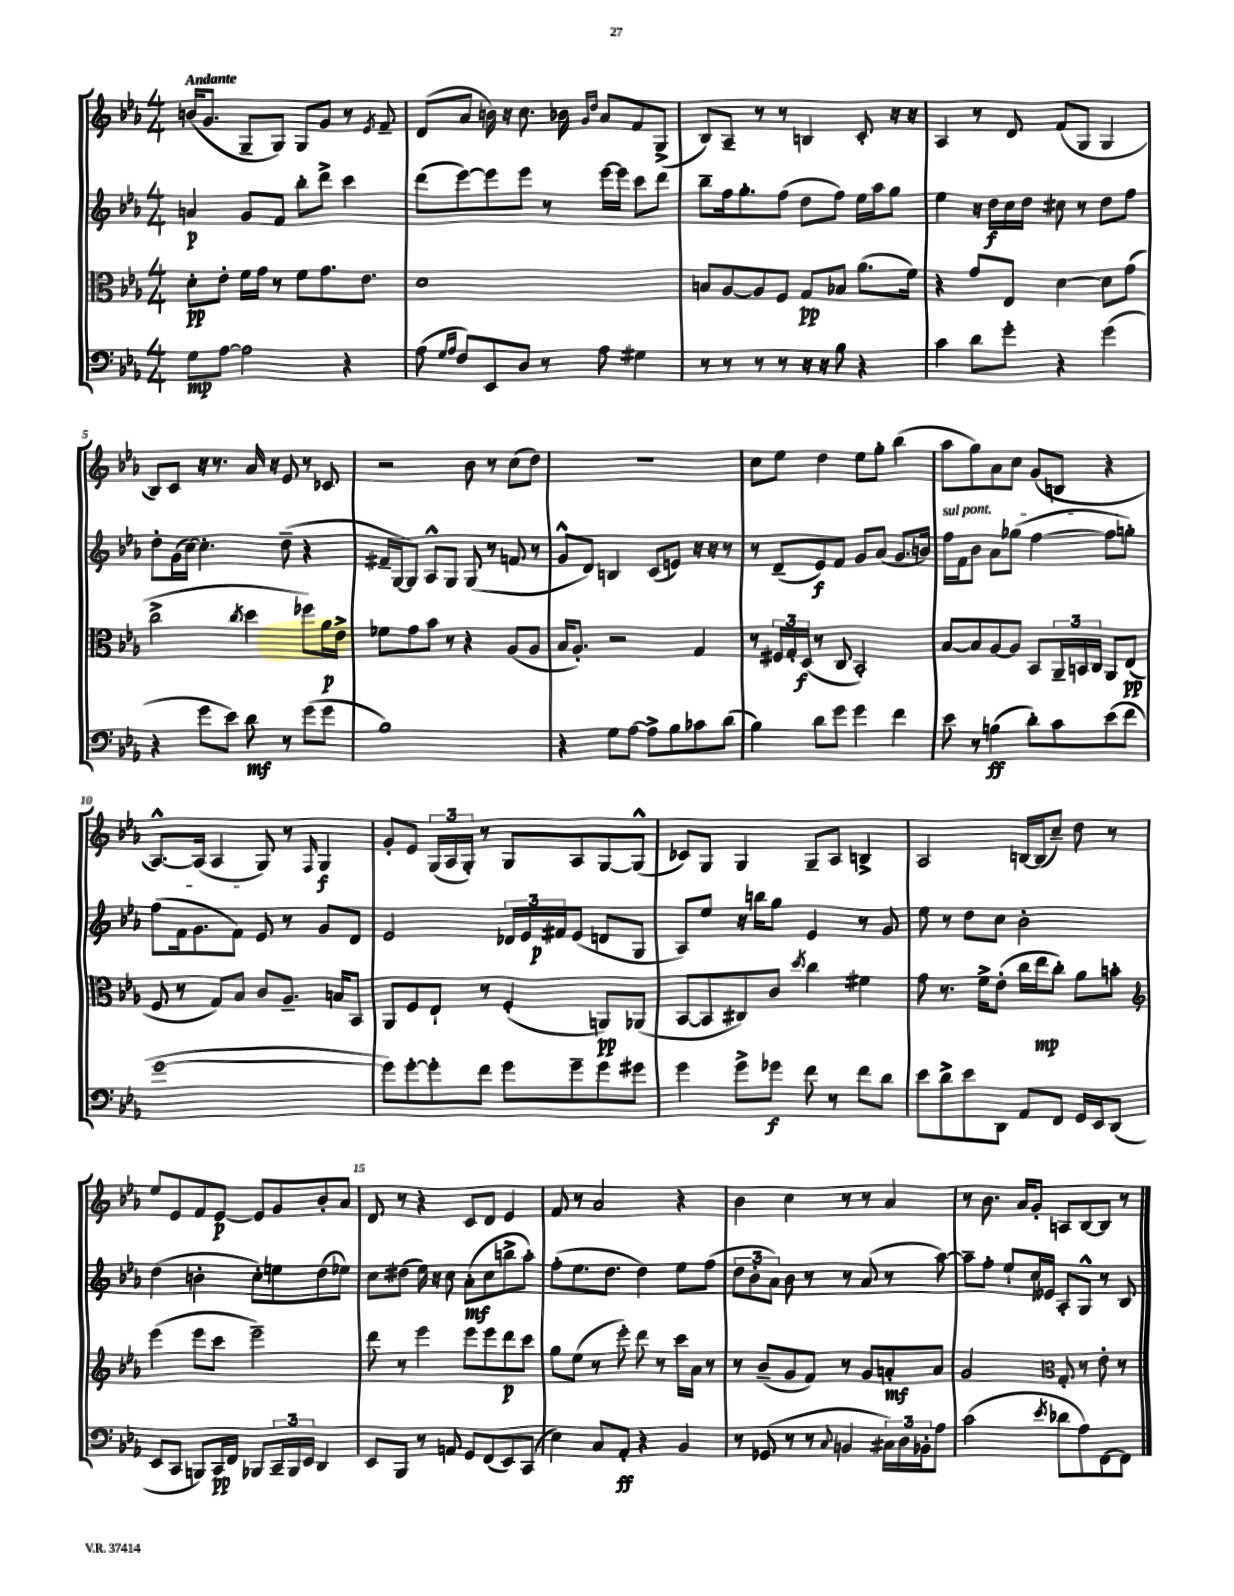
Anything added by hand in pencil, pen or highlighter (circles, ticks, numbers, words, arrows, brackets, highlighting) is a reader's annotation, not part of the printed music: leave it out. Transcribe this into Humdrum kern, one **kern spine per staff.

**kern	**kern	**kern	**kern
*staff4	*staff3	*staff2	*staff1
*clefF4	*clefC3	*clefG2	*clefG2
*k[b-e-a-]	*k[b-e-a-]	*k[b-e-a-]	*k[b-e-a-]
*M4/4	*M4/4	*M4/4	*M4/4
8G	8d'	4a	(16b
.	.	.	8.g
[8A-	8e-'	.	.
2A-]	16f	8g	8G~
.	16g	.	.
.	8r	8f	8G)
.	8f	8bb-'	8G
.	8.g	8ddd^	8g
4r	.	4ccc	8r
.	8.e-	.	.
.	.	.	8qe-
.	.	.	8f~
=	=	=	=
(8A-	1d	(8ddd	(8d
16qqG	.	.	.
16qqA-	.	.	.
8F)	.	[8eee-)	8a-
8EE-	.	8eee-]	16b)
.	.	.	16r
8D	.	8eee-	8.cc
8r	.	8r	.
.	.	.	16b-
.	.	.	16qqg
.	.	.	16qqdd
8A-	.	[16eee-	8a-
.	.	16eee-]	.
4G#	.	8ccc	8f
.	.	8ddd	(8G^
=	=	=	=
8r	8B	8bb-~	8B-)
8r	[8A-	16ff	8A-~
.	.	8.gg'	.
8r	8A-]	.	8r
8r	8F	(8ff	8r
16r	8G	8dd	4B
16r	.	.	.
8B-	8B-	8ff)	.
4r	(8.a-	16ee-	8c'
.	.	16aa-	.
.	.	8gg	16r
.	16f)	.	16r
=	=	=	=
4c	4r	4ee-	4A-
8d	8g	16r	8r
.	.	16dd	.
8g'	8E-	16cc	8d
.	.	16dd	.
4r	[4d	8cc#	(8f
.	.	8r	8G
(4g	8d]	8dd	4G
.	(8g	8ff	.
=	=	=	=
4r	2cc^	8dd'	8B-)
.	.	(16g	8c
.	.	[16cc)	.
8g	.	4.cc']	16r
.	.	.	8.r
8e-)	.	.	.
.	8qcc	.	.
8d	4dd	.	16a-
.	.	.	16r
8r	.	(8dd~	8e-
(8g	8ff-)	4r	8r
8g	16a-	.	8c-
.	16e-^	.	.
=	=	=	=
1B-)	8f-	16f#~	2r
.	.	[16G	.
.	8g	8G])	.
.	8b-	8A-^^	.
.	8r	8G	.
.	4r	(8G	8b-
.	.	8r	8r
.	(8A-	8f	(8cc
.	8A-	8r	8dd)
=	=	=	=
4r	16B-	8g^^	1r
.	8.A-')	.	.
.	.	8d)	.
8G	2r	4B	.
[8A-	.	.	.
8A-^]	.	(8c	.
8B-	.	8e)	.
8c-	4G	16r	.
.	.	16r	.
(8d	.	8r	.
=	=	=	=
4B-)	8r	8r	8cc
.	24F#	(8d~	8ee-
.	24G'	.	.
.	(24D	.	.
8d	8r	8e-)	4dd
8g	8C	8f	.
4g	2BB-')	8g	8ee-
.	.	(8a-	8gg'
4f	.	8.g	(4bb-
.	.	16b)	.
=	=	=	=
8e-	[8B-	16ff	8aa-
.	.	16f	.
8r	8B-]	8b-	8gg)
(4B	[8A-	8a-	8a-
.	8A-]	(8gg-	8cc
8d')	8BB-	[4ff	(8g
8c	24AA-~	.	8B
.	24BB	.	.
.	24C	.	.
(8e-	8AA-	8ff]	4r
8f	(8E-	8gg')	.
=	=	=	=
[1g	8F	(8ff	[8.A-^^)
.	8r	16f	.
.	.	8.g	(16A-]
.	8G)	.	4A-
.	8B-	8f)	.
.	8c	8e-	8G)
.	8.A-~	8r	8r
.	.	.	16qqF
.	.	8g	4G
.	16B	.	.
.	8BB-	8d	.
=	=	=	=
8g])	8AA-	2e-	8g'
[8g'	8F	.	8e-
8g']	8E-`	.	(24G
.	.	.	24A-
.	.	.	24G')
8f	8r	.	8r
8g	(4F'	24d-	8G
.	.	24e-	.
.	.	24f#	.
8g~	.	(8e-	8A-
8g	8AA)	8d	[8G
8g#	(8AA-	8G	(8G^^]
=	=	=	=
4g	[8BB-	8A-)	8c-)
.	8BB-]	8ee-	8G
8g^	8C#)	16r	4G
.	.	16bb	.
8g-	8c	8gg	.
.	8qdd	.	.
8f	4cc	4e-	8G~
8r	.	.	8A-
8f	4f#	8r	4B^
8d	.	8g	.
=	=	=	=
8e-	8g	8ee-	2A-
8d^	8.r	8r	.
8e-	.	8dd	.
.	16f^	.	.
8DD	(8e-'	8cc	.
8AA-	16cc	2b-'	[16B
.	16ee-	.	(16B]
8FF	8cc')	.	8cc~)
16GG	8a-	.	8dd
16EE-	.	.	.
(8DD	8b'	.	8r
=	=	=	=
*	*clefG2	*	*
8EE-	(4eee-	(4dd	8ee-
8CC	.	.	8e-
8BBB)	8eee-	4b'	8f
16CC	8ccc	.	[8e-
16FF	.	.	.
8BBB-	2eee-~)	8cc')	8e-]
24CC~	.	8ee	8g
24BBB-	.	.	.
24EE-	.	.	.
4DD	.	(8dd	8b-'
.	.	8ee-)	8a-
=	=	=	=
8EE-	8ddd	8cc	8d
8BBB-	8r	(8dd#	8r
8r	4eee-	16ee-)	4r
.	.	16r	.
8AA	.	8cc	.
8GG	8eee-	(8a-'	8c
(8FF	8eee-	8cc	8d
8EE-)	8ddd	8bb^	4e-
(8CC	8ccc	8aa-')	.
=	=	=	=
4E-)	8gg	(8ff'	8f
.	(8ee-	8.ee-	8r
8C	8r	.	2a-
.	.	8.dd	.
8AA-'	8eee-')	.	.
4r	8ddd	4dd)	.
.	8r	.	.
4BB-	16ccc	8ee-	4r
.	16a-	.	.
.	8r	(8ff	.
=	=	=	=
8r	8r	12dd	4b-
.	.	12b-'	.
(8GG-	(8b-~	.	.
.	.	12a-)	.
8r	8g	8b-	4cc
8r	8f)	8r	.
8qqC	.	.	.
4BB	8r	8r	8r
.	8g	(8a-	8r
24C#)	8a'	8r	4a-
24D	.	.	.
24BB-'	.	.	.
8A-	8a	[8aa-)	.
=	=	=	=
(2c	2g	8aa-~]	8r
.	.	8ff'	8.b-
.	.	8ee-`	.
.	.	.	16a-
.	.	16cc	8g'
.	.	16e--	.
*	*clefC3	*	*
8qe-	.	.	.
8d-	8G'	8A-'	8A
8A-)	8r	8G^^	[8B-
[8FF	8e-'	8r	8B-]
8FF]	8r	8B-	8r
==	==	==	==
*-	*-	*-	*-
